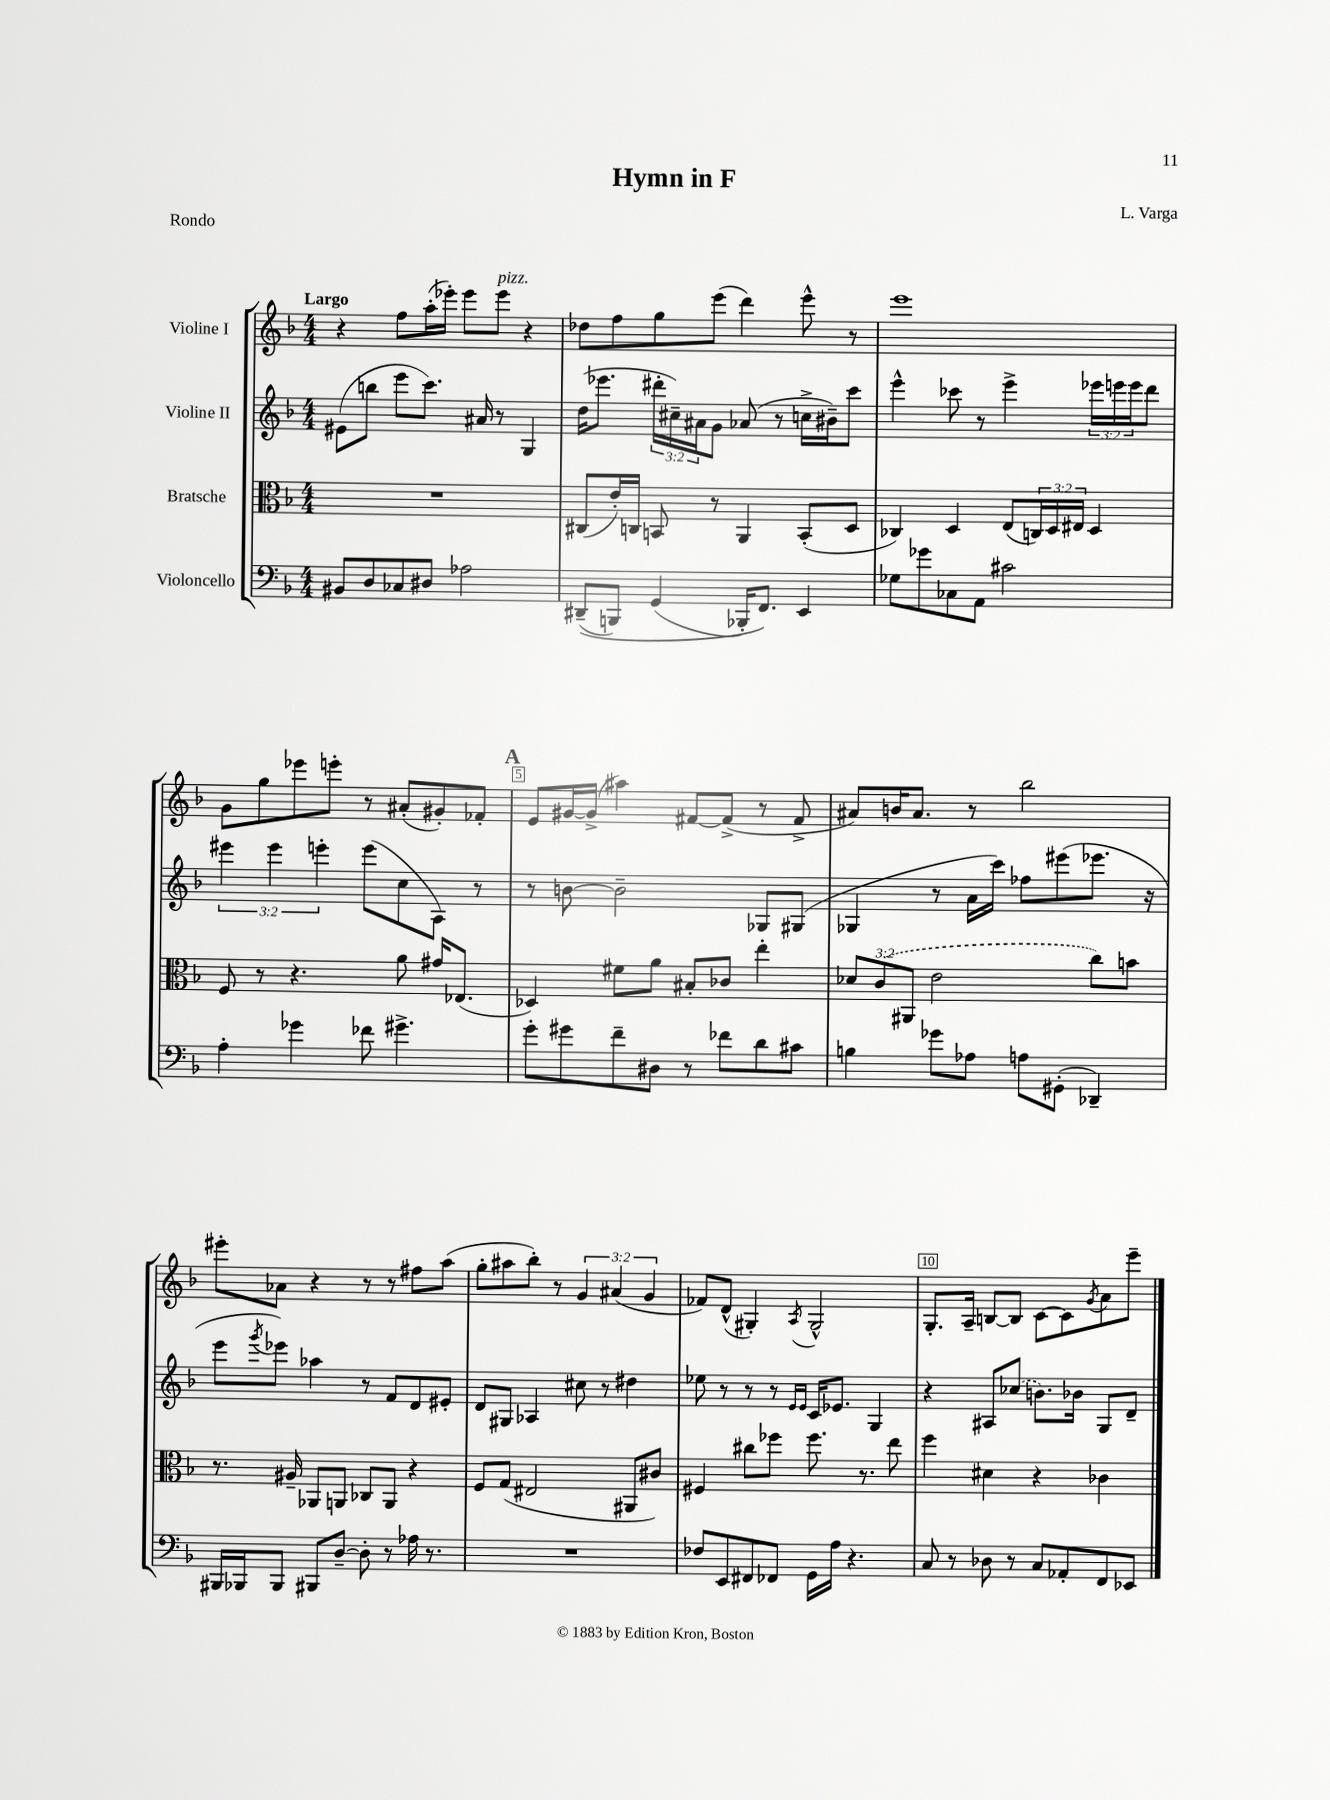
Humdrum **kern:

**kern	**kern	**kern	**kern
*staff4	*staff3	*staff2	*staff1
*clefF4	*clefC3	*clefG2	*clefG2
*k[b-]	*k[b-]	*k[b-]	*k[b-]
*M4/4	*M4/4	*M4/4	*M4/4
8BB#	1r	(8e#	4r
8D	.	8bb	.
8C-	.	8eee	8ff
8D#	.	8.ccc)	(16aa'
.	.	.	16eee-')
2A-	.	.	8eee-
.	.	16a#	.
.	.	8r	8eee-
.	.	4G	4r
=	=	=	=
&((8DD#~	(8C#	(16dd	8dd-
.	.	8.eee-	.
8BBB)	16e')	.	8ff
.	16C	.	.
(4GG	8BB	24ddd#'	8gg
.	.	24cc#~)	.
.	.	24a#	.
.	8r	8g	(8eee
16BBB-')	4AA	(8a-	4ddd)
8.FF&)	.	.	.
.	.	8r	.
4EE	(8BB'	16cc^	8eee^^
.	.	16b#~)	.
.	8D	8ccc	8r
=	=	=	=
8G-	4C-)	4eee^^	1eee
8g-	.	.	.
8C-	4D	8ccc-	.
8AA	.	8r	.
2c#	(8E	4eee^	.
.	24C)	.	.
.	24D	.	.
.	24E#	.	.
.	4D	24eee-	.
.	.	24eee	.
.	.	24eee	.
.	.	8ddd	.
=	=	=	=
4A'	8F	6eee#	8g
.	8r	.	8gg
.	.	6eee#	.
4g-	4.r	.	8eee-
.	.	6eee'	.
.	.	.	8eee'
8f-	.	(8eee	8r
4.g#^	8a	8cc	(8a#'
.	16g#	8A)	8g#')
.	(8.E-	.	.
.	.	8r	8f-'
=	=	=	=
8g'	4D-)	8r	8e
8g#	.	[8b	[16g#
.	.	.	(16g#^]
8f~	8f#	2b~]	4aa#)
8D#	8a	.	.
8r	8B#'	.	[8f#
8f-	8c-	.	(8f#^]
8d	4ee'	8G-	8r
8c#	.	(8G#	8f#^
=	=	=	=
4B	12d-	4G-	8a#)
.	(12c	.	.
.	.	.	16b
.	12AA#	.	.
.	.	.	8.a#
8g-	2e	8r	.
8A-	.	16a	8r
.	.	16ccc)	.
8A	.	8ff-	2bb-
(8GG#'	.	(8eee#	.
4DD-~)	8cc)	8.eee-	.
.	8b	.	.
.	.	16r	.
=	=	=	=
16BBB#	8.r	8eee	8eee#'
16BBB-	.	.	.
.	.	8qggg	.
8BBB-	.	8eee-)	8a-
.	16A#~	.	.
8BBB#	8AA-	4aa-	4r
[8D~	8AA	.	.
8D']	8C-	8r	8r
8r	8AA	8f	8r
16A-	4r	8d	8ff#
8.r	.	.	.
.	.	8e#'	(8aa
=	=	=	=
1r	8F	8d	8gg'
.	(8G	8G#	8aa#
.	2E#	4A-	8bb-')
.	.	.	8r
.	.	8cc#	6g
.	.	8r	.
.	.	.	(6a#
.	8AA#	4dd#	.
.	.	.	6g
.	8c#)	.	.
=	=	=	=
8F-	4F#	8ee-	8f-)
8EE	.	8r	(8d^^
8FF#	8cc#	8r	4G#')
8FF-	8ff-	8r	.
.	.	16qqe	.
.	.	16qqe	8qA
16GG	8.ff-	16c	2G#^^
16A	.	8.e-	.
4.r	.	.	.
.	8.r	.	.
.	.	4G	.
.	8ee	.	.
=	=	=	=
8C	4ff	4r	8.G'
8r	.	.	.
.	.	.	16A~
8D-	4d#	8A#	[8B
8r	.	(8cc-	8B]
8C	4r	8.b)	[8c
8AA-'	.	.	8c]
.	.	16b-	.
.	.	.	8qg
8FF	4c-	8G	8a
8EE-	.	8d~	8eee~
==	==	==	==
*-	*-	*-	*-
